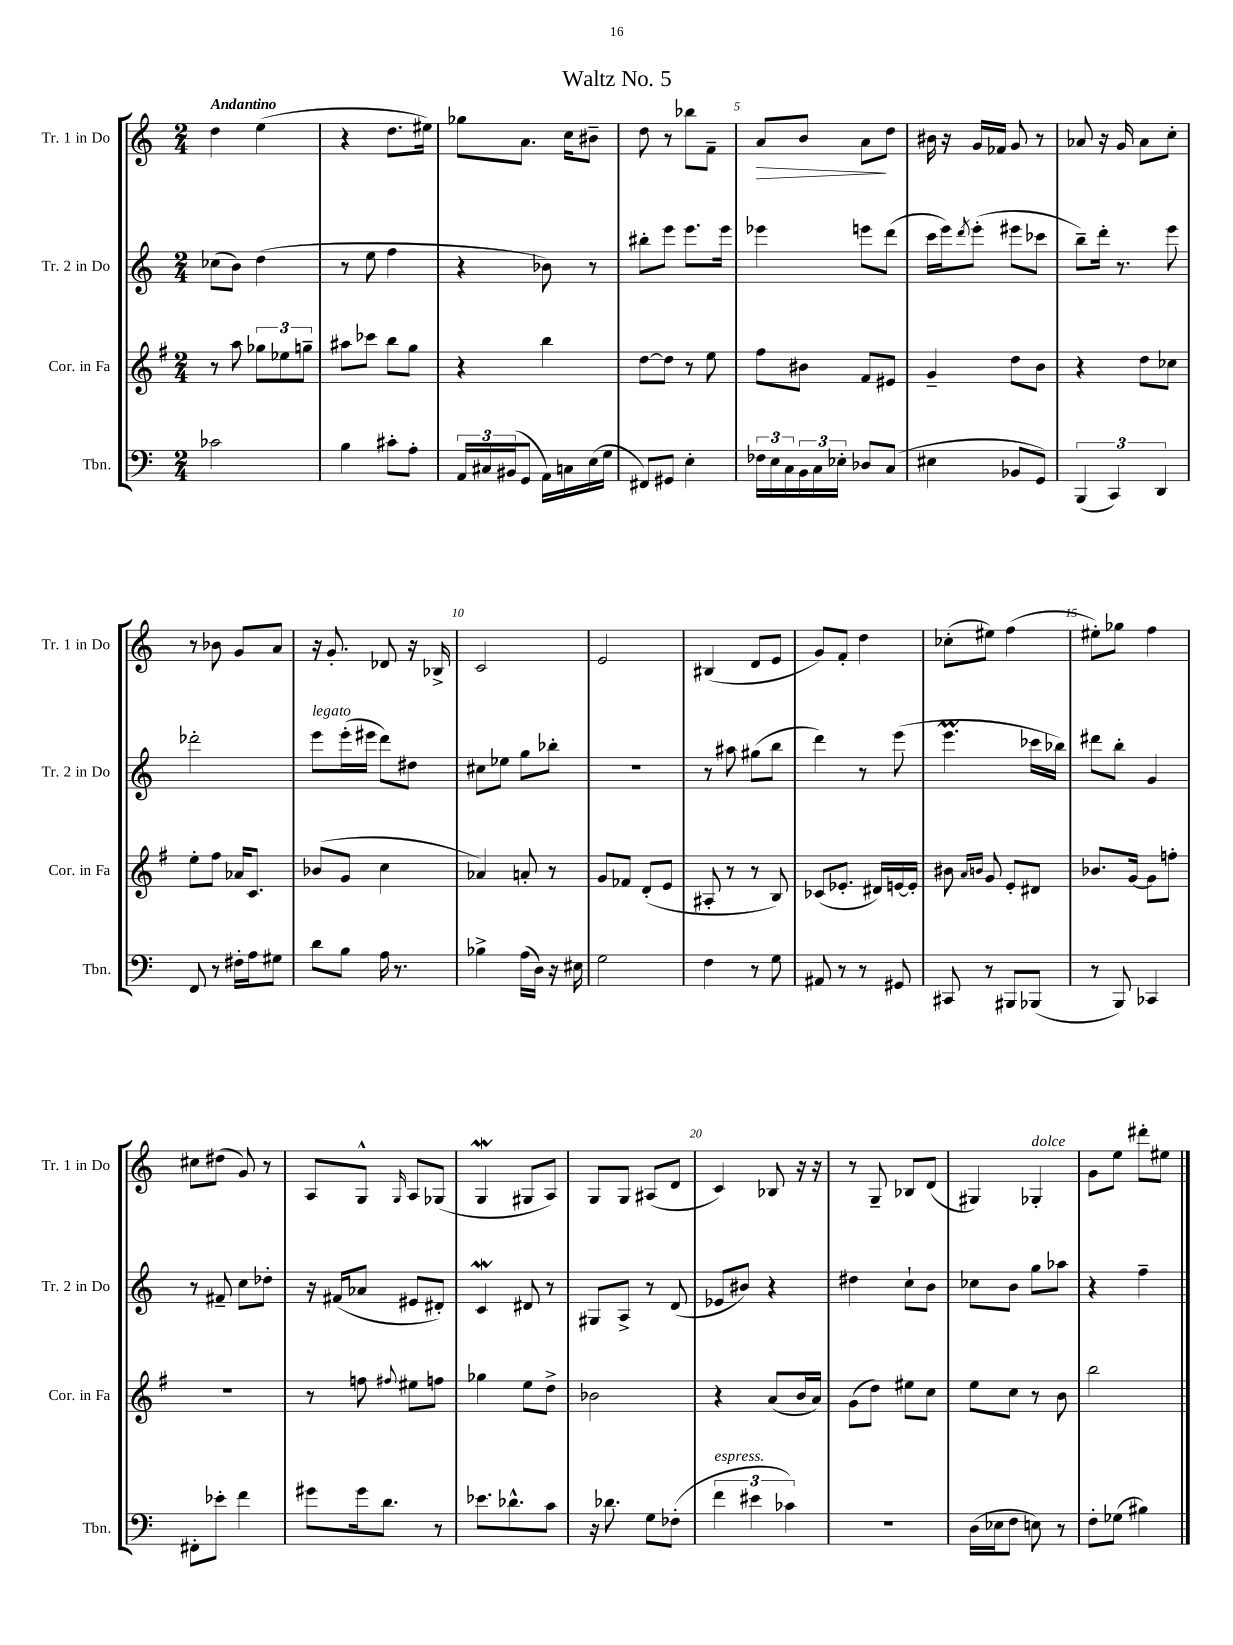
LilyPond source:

\header { title = "Waltz No. 5" }
<<
\new StaffGroup <<
\new Staff = "s0" \with { instrumentName = "Tr. 1 in Do" shortInstrumentName = "Tr. 1 in Do" } {
    \clef treble \key c \major \numericTimeSignature \time 2/4 \tempo "Andantino"
    d''4 e''4( |
    r4 d''8. eis''16) |
    ges''8 a'8. c''16 bis'8-- |
    d''8 r8 bes''8 f'8-- |
    a'8\> b'8 a'8\! d''8 |
    bis'16 r16 g'16 fes'16 g'8 r8 |
    aes'8 r16 g'16 aes'8 c''8-. |
    r8 bes'8 g'8 a'8 |
    r16 g'8.-. des'8 r16 bes16-> |
    c'2 |
    e'2 |
    bis4( d'8 e'8 |
    g'8) f'8-. d''4 |
    ces''8-.( eis''8) f''4( |
    eis''8-.) ges''8 f''4 |
    cis''8 dis''8( g'8) r8 |
    a8 g8-^ \grace { g16 } a8 ges8( |
    g4\mordent gis8 a8) |
    g8 g8 ais8( d'8 |
    c'4) bes8 r16 r16 |
    r8 g8-- bes8 d'8( |
    gis4) ges4-.^\markup { \italic "dolce" } |
    g'8 e''8 dis'''8-. eis''8 \bar "|." |
}
\new Staff = "s1" \with { instrumentName = "Tr. 2 in Do" shortInstrumentName = "Tr. 2 in Do" } {
    \clef treble \key c \major \numericTimeSignature \time 2/4
    ces''8( b'8) d''4( |
    r8 e''8 f''4 |
    r4 bes'8) r8 |
    bis''8-. e'''8 e'''8. e'''16 |
    ees'''4 e'''8 d'''8( |
    c'''16 e'''16) \acciaccatura { d'''8 } e'''8-.( eis'''8 ces'''8 |
    b''8--) d'''16-. r8. e'''8 |
    des'''2-. |
    e'''8^\markup { \italic "legato" } e'''16-.( eis'''16 d'''8) dis''8 |
    cis''8 ees''8 g''8 bes''8-. |
    r2 |
    r8 ais''8 gis''8( b''8 |
    d'''4) r8 e'''8( |
    e'''4.\prall ces'''16 bes''16) |
    dis'''8 b''8-. g'4 |
    r8 fis'8-- c''8 des''8-. |
    r16 fis'16( aes'8 eis'8 dis'8-.) |
    c'4\mordent dis'8 r8 |
    gis8 a8-> r8 d'8( |
    ees'8 bis'8) r4 |
    dis''4 c''8-! b'8 |
    ces''8 b'8 g''8 aes''8 |
    r4 f''4-- \bar "|." |
}
\new Staff = "s2" \with { instrumentName = "Cor. in Fa" shortInstrumentName = "Cor. in Fa" } {
    \clef treble \key g \major \numericTimeSignature \time 2/4
    r8 a''8 \tuplet 3/2 { ges''8 ees''8 g''8-- } |
    ais''8 ces'''8 b''8 g''8 |
    r4 b''4 |
    d''8~ d''8 r8 e''8 |
    fis''8 bis'8 fis'8 eis'8 |
    g'4-- d''8 b'8 |
    r4 d''8 ces''8 |
    e''8-. fis''8 aes'16 c'8. |
    bes'8( g'8 c''4 |
    aes'4) a'8-. r8 |
    g'8 fes'8 d'8-.( e'8 |
    ais8-. r8 r8 b8) |
    ces'8( ees'8.-. dis'16) e'16~ e'16-. |
    bis'8 \grace { a'16 b'16 } g'8 e'8-. dis'8 |
    bes'8. g'16~ g'8 f''8-. |
    R2 |
    r8 f''8 \appoggiatura { fis''8 } eis''8 f''8 |
    ges''4 e''8 d''8-> |
    bes'2 |
    r4 a'8( b'16 a'16) |
    g'8( d''8) eis''8 c''8 |
    e''8 c''8 r8 b'8 |
    b''2 \bar "|." |
}
\new Staff = "s3" \with { instrumentName = "Tbn." shortInstrumentName = "Tbn." } {
    \clef bass \key c \major \numericTimeSignature \time 2/4
    ces'2 |
    b4 cis'8-. a8-. |
    \tuplet 3/2 { a,16 cis16 bis,16( } g,8 a,16) c16 e16( g16 |
    fis,8) gis,8 e4-. |
    \tuplet 3/2 { fes16 e16 c16 } \tuplet 3/2 { b,16 c16 ees16-. } des8 c8( |
    eis4 bes,8 g,8) |
    \tuplet 3/2 { b,,4( c,4) d,4 } |
    f,8 r8 fis16-. a16 gis8 |
    d'8 b8 a16 r8. |
    bes4-> a16( d16) r16 eis16 |
    g2 |
    f4 r8 g8 |
    ais,8 r8 r8 gis,8 |
    cis,8 r8 bis,,8 bes,,8( |
    r8 b,,8) ces,4 |
    fis,8-. ees'8-. f'4 |
    gis'8 gis'16 d'8. r8 |
    ees'8. des'8.-^ c'8 |
    r16 des'8. g8 fes8-.( |
    \tuplet 3/2 { f'4^\markup { \italic "espress." } eis'4 ces'4) } |
    R2 |
    d16( ees16 f8 e8) r8 |
    f8-. ges8( bis4) \bar "|." |
}
>>
>>
\layout { \context { \Score \override BarNumber.break-visibility = ##(#f #t #t) barNumberVisibility = #(every-nth-bar-number-visible 5) } }
